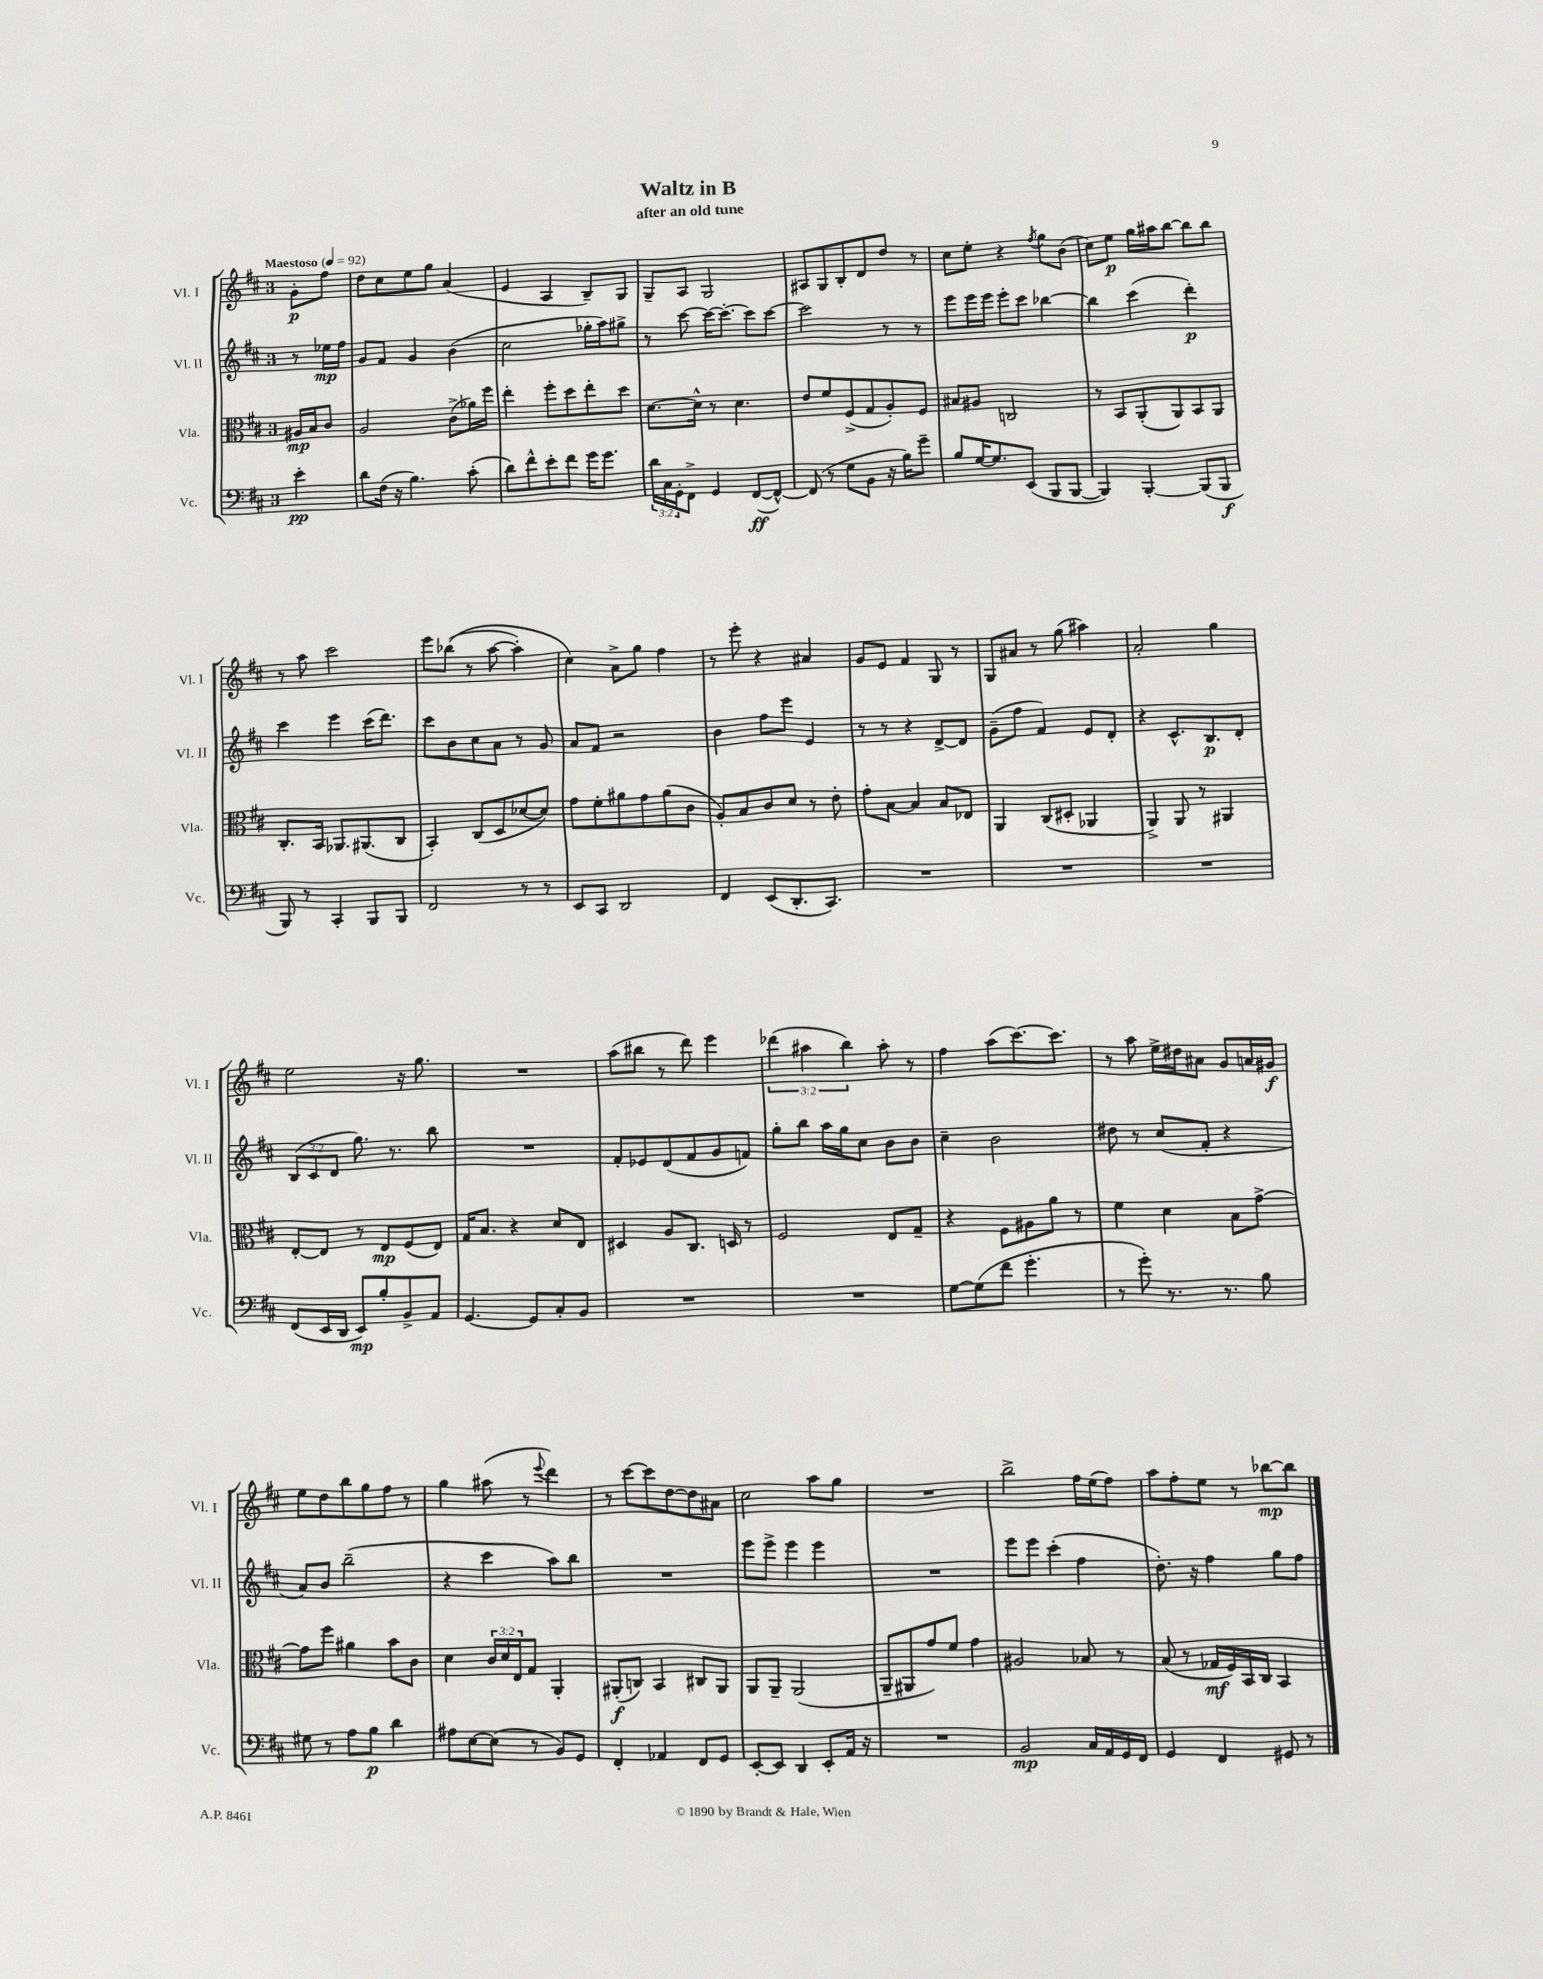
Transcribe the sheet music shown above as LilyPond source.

\header { title = "Waltz in B" subtitle = "after an old tune" }
<<
\new StaffGroup <<
\new Staff = "s0" \with { instrumentName = "Vl. I" shortInstrumentName = "Vl. I" } {
    \clef treble \key d \major \once \override Staff.TimeSignature.style = #'single-digit \time 3/4 \override Staff.TupletNumber.text = #tuplet-number::calc-fraction-text \partial 4 \tempo "Maestoso" 4 = 92
    g'8-.\p fis''8 |
    d''8 cis''8 e''8 g''8 a'4( |
    e'4 a4 b8--) g8 |
    g8-- a8 g2 |
    ais8 g8 b8-. d'8 d''8 r8 |
    cis''8 e''8-. r4 \acciaccatura { fis''8 } g''8 b'8( |
    cis''8) e''8\p g''16 ais''16 b''8~ b''8 b''8 |
    r8 a''8 cis'''2 |
    e'''8 bes''8(\( r8 a''8~ a''4-.) |
    cis''4\) a'8-> g''8 fis''4 |
    r8 e'''8-. r4 ais'4 |
    g'8 e'8 fis'4 g8 r8 |
    g8 ais'8 r8 g''8( ais''4) |
    a'2-. g''4 |
    e''2 r16 g''8. |
    R2. |
    a''8( bis''8 r8 d'''8) e'''4 |
    \tuplet 3/2 { des'''4( ais''4 b''4) } ais''8-. r8 |
    fis''4 a''8( cis'''8.~) cis'''8. |
    r8 a''8 e''16-> dis''16 ais'8 g'8 a'16 gis'16\f |
    e''8 d''8 b''8 g''8 fis''8 r8 |
    g''4 ais''8( r8 \appoggiatura { e'''8 } d'''4) |
    r8 cis'''8~ cis'''8 d''8~ d''8 ais'8 |
    cis''2 a''8 g''8 |
    R2. |
    b''2-> fis''16 e''16( fis''8) |
    a''8 fis''8-. e''8 r8 bes''8~\mp bes''8 \bar "|." |
}
\new Staff = "s1" \with { instrumentName = "Vl. II" shortInstrumentName = "Vl. II" } {
    \clef treble \key d \major \once \override Staff.TimeSignature.style = #'single-digit \time 3/4 \override Staff.TupletNumber.text = #tuplet-number::calc-fraction-text \partial 4
    r8 ees''16\mp fis''16 |
    g'8 fis'8 g'4 b'4( |
    cis''2 ges''16-. a''16) gis''8-> |
    r8 cis'''8~ cis'''16~ cis'''8.~-. cis'''8 cis'''8~ |
    cis'''2 r8 r8 |
    e'''8 e'''16 e'''16 e'''8-. cis'''8 bes''4~ |
    bes''4 cis'''4( d'''4-.\p) |
    cis'''4 e'''4 cis'''16( d'''8.) |
    cis'''8 b'8 cis''8 a'8 r8 g'8 |
    a'8 fis'8 r2 |
    b'4 fis''8 e'''8 e'4 |
    r8 r8 r4 d'8~-> d'8 |
    g'8--( fis''8 fis'4) e'8 d'8-. |
    r4 cis'8.-^ b8.\p d'8-. |
    \tuplet 3/2 { b8( cis'8 d'8 } g''8.) r8. b''8 |
    R2. |
    fis'8-. ees'8 d'8( fis'8 g'8 f'8) |
    g''8-. b''8 a''16 g''16 cis''8 b'8 b'8 |
    cis''4-- b'2 |
    dis''8 r8 cis''8( fis'8-. r4 |
    a'8) b'8 b''2--( |
    r4 cis'''4 a''8) b''8 |
    R2. |
    e'''8 e'''8-> e'''4 e'''4 |
    R2. |
    e'''8 e'''8 cis'''4-.( fis''4 |
    d''8.-.) r16 fis''4 g''8 fis''8 \bar "|." |
}
\new Staff = "s2" \with { instrumentName = "Vla." shortInstrumentName = "Vla." } {
    \clef alto \key d \major \once \override Staff.TimeSignature.style = #'single-digit \time 3/4 \override Staff.TupletNumber.text = #tuplet-number::calc-fraction-text \partial 4
    ais16\mp b16 cis'8 |
    a2 cis'8->( aes'16) fis''16 |
    e''4-. fis''8-. d''8 e''8-. d''8 |
    d'8.~ d'16-^ r8 d'4. |
    e'8 fis'8 fis8->( g8 a8-.) fis8 |
    bis8 ais8 c2 |
    r8 b,8 a,8-.( a,8) b,8 a,8 |
    cis8.-. b,16 aes,8. ais,8.( cis8 |
    b,4-.) cis8( d8 des'8~ des'8) |
    g'8 fis'8-. ais'8 g'8 ais'8( cis'8 |
    a8-.) b8 cis'8 d'8 r8 e'8-. |
    g'8-. b8~ b4 b8 ees8 |
    a,4 cis8( dis8-. aes,4 |
    a,4->) a,8 r8 ais,4 |
    e8~-. e8 r8 e8\mp fis8( e8) |
    g16 b8. r4 d'8 e8 |
    dis4 a8 cis8. d16 r8 |
    fis2 e8 g8-- |
    r4 fis8 ais8 a'8 r8 |
    fis'4 d'4 b8 g'8~-> |
    g'8 fis''8 ais'4 b'8 cis'8 |
    d'4 \tuplet 3/2 { cis'16 d'16 e16 } g8 a,4-. |
    ais,8-.\f( c8) b,4 cis8 ais,8 |
    a,8 a,8-- a,2( |
    a,8-- ais,8 g'8) fis'8 g'4 |
    ais2 bes8 r8 |
    b8( r8 ges16\mf fis16) b,16 cis16 b,4 \bar "|." |
}
\new Staff = "s3" \with { instrumentName = "Vc." shortInstrumentName = "Vc." } {
    \clef bass \key d \major \once \override Staff.TimeSignature.style = #'single-digit \time 3/4 \override Staff.TupletNumber.text = #tuplet-number::calc-fraction-text \partial 4
    e'4-.\pp |
    d'8 fis16( r16 b4.) cis'8-.( |
    d'8) fis'8-^ e'8-. fis'8 g'16 g'8. |
    \tuplet 3/2 { d'16 cis16 g,16-. } fis,8-> g,4 fis,8~\ff( fis,8~-^) |
    fis,8( r8 g8 b,8 r16 b16) g'8-- |
    b8 g16~ g8. e,8( b,,8 b,,8~ |
    b,,4) b,,4~-. b,,8( b,,8\f |
    b,,8) r8 cis,4-. b,,8 b,,8 |
    fis,2 r8 r8 |
    e,8 cis,8 d,2 |
    fis,4 e,8( d,8.-. cis,8.) |
    R2. |
    R2. |
    R2. |
    fis,8( e,16 d,16 e,8\mp) b8-. b,8-> a,8 |
    g,4.~ g,8 cis8-. b,8 |
    R2. |
    R2. |
    g8~ g8( fis'8 g'4.-. |
    r8 g'8-.) r8. r8. b8 |
    gis8 r8 a8 b8\p d'4 |
    ais8 e8~ e8( r8 b,8) g,8 |
    fis,4-. aes,4 fis,8 g,8 |
    e,8~-. e,8 d,4 e,8-. a,16 r16 |
    R2. |
    b,2\mp cis16 a,16 g,16 fis,16 |
    g,4 fis,4 gis,8 r8 \bar "|." |
}
>>
>>
\layout { \context { \Score \remove "Bar_number_engraver" } }
